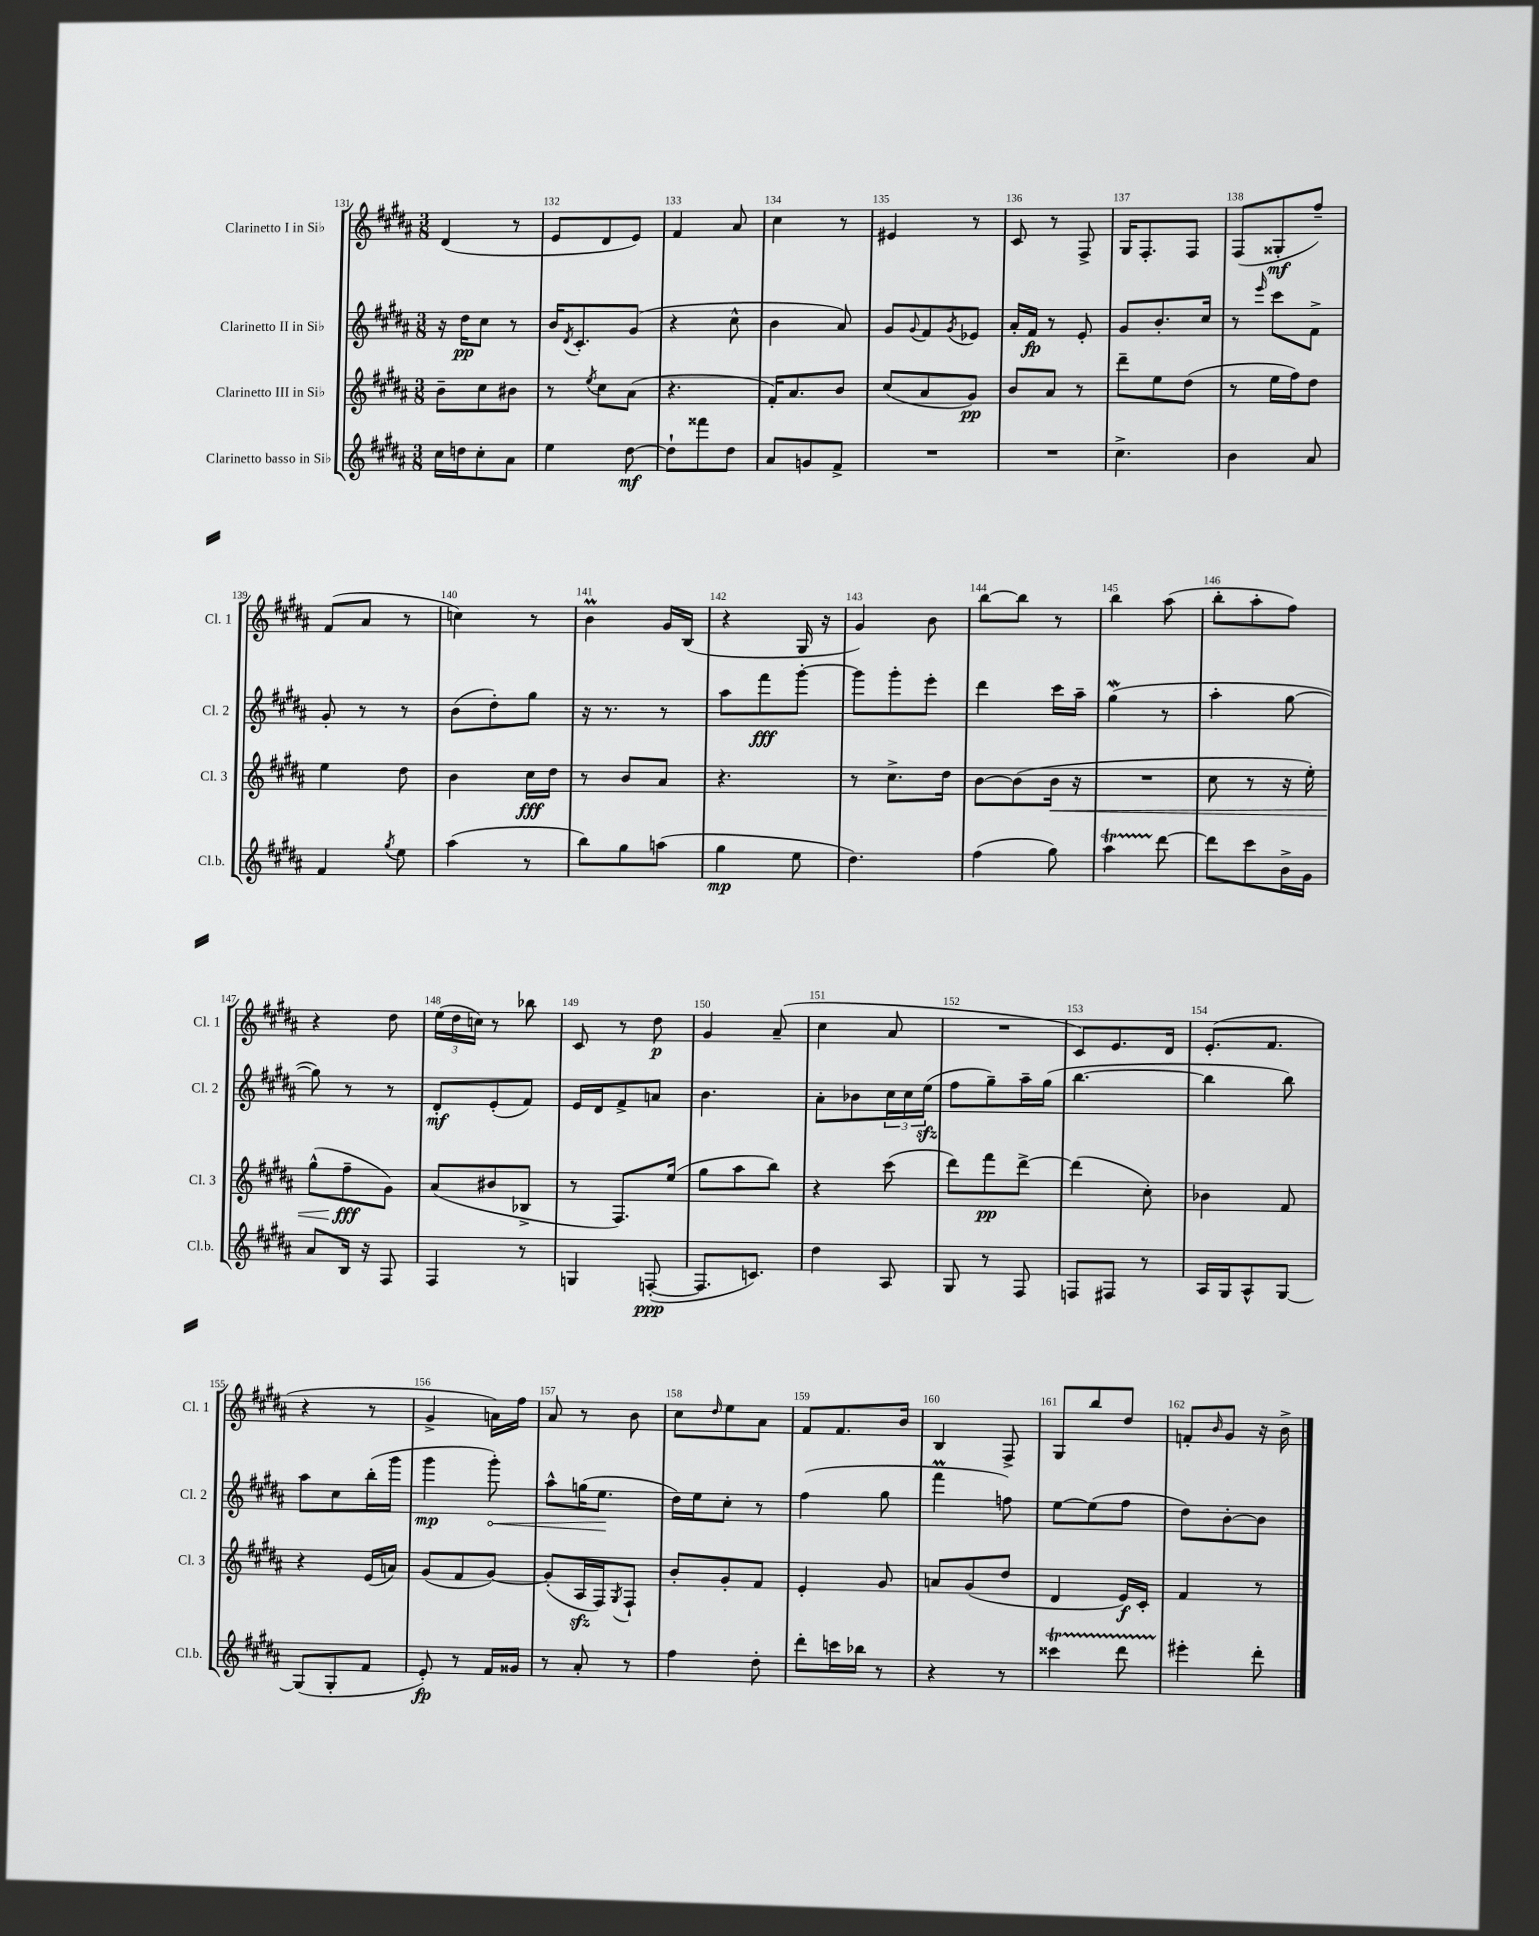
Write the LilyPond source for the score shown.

<<
\new StaffGroup <<
\new Staff = "s0" \with { instrumentName = "Clarinetto I in Sib" shortInstrumentName = "Cl. 1" } {
    \clef treble \key b \major \numericTimeSignature \time 3/8
    dis'4( r8 |
    e'8 dis'8 e'8) |
    fis'4 ais'8 |
    cis''4 r8 |
    eis'4 r8 |
    cis'8 r8 fis8-> |
    gis16 fis8.-. fis8 |
    fis8( gisis8-.\mf fis''8--) |
    fis'8( ais'8 r8 |
    c''4) r8 |
    b'4\prall gis'16 b16( |
    r4 gis16 r16 |
    gis'4) b'8 |
    b''8~ b''8 r8 |
    b''4 ais''8( |
    b''8-. ais''8-. fis''8) |
    r4 dis''8 |
    \tuplet 3/2 { e''16( dis''16 c''16) } r8 bes''8 |
    cis'8 r8 dis''8\p |
    gis'4 ais'8--( |
    cis''4 ais'8 |
    R4. |
    cis'8) e'8. dis'16 |
    e'8.-.( fis'8. |
    r4 r8 |
    gis'4-> a'16) fis''16 |
    ais'8 r8 b'8 |
    cis''8 \grace { dis''16 } e''8 ais'8 |
    fis'8 fis'8. b'16 |
    b4 fis8-> |
    gis8 b''8 dis''8 |
    f'8-. \grace { b'16 } gis'8 r16 b'16-> \bar "|." |
}
\new Staff = "s1" \with { instrumentName = "Clarinetto II in Sib" shortInstrumentName = "Cl. 2" } {
    \clef treble \key b \major \numericTimeSignature \time 3/8
    r16 dis''16\pp cis''8 r8 |
    b'16 \acciaccatura { dis'8 } cis'8.-. gis'8( |
    r4 cis''8-^ |
    b'4 ais'8) |
    gis'8 \appoggiatura { gis'8 } fis'8 \acciaccatura { gis'8 } ees'8 |
    ais'16-. fis'16\fp r8 e'8-. |
    gis'8 b'8.-. cis''16 |
    r8 \grace { e'''16 } cis'''8 fis'8-> |
    gis'8-. r8 r8 |
    b'8( dis''8-.) gis''8 |
    r16 r8. r8 |
    ais''8 fis'''8\fff gis'''8~-. |
    gis'''8 gis'''8-. e'''8-. |
    dis'''4 cis'''16 ais''16-- |
    gis''4\mordent( r8 |
    ais''4-. gis''8~ |
    gis''8) r8 r8 |
    dis'8-.\mf e'8-.( fis'8) |
    e'16 dis'16 fis'8-> a'8 |
    b'4. |
    ais'8-. bes'8 \tuplet 3/2 { cis''16 cis''16 e''16\sfz( } |
    fis''8 gis''8--) ais''16-- gis''16( |
    b''4.~ |
    b''4 b''8) |
    ais''8 cis''8 b''16-.( gis'''16 |
    gis'''4\mp \once \override Hairpin.circled-tip = ##t gis'''8-.\<) |
    ais''8-^ g''16( e''8.\! |
    dis''16) e''16 cis''8-. r8 |
    fis''4( gis''8 |
    fis'''4\prall f''8) |
    e''8~ e''8( fis''8 |
    dis''8) b'8~-. b'8 \bar "|." |
}
\new Staff = "s2" \with { instrumentName = "Clarinetto III in Sib" shortInstrumentName = "Cl. 3" } {
    \clef treble \key b \major \numericTimeSignature \time 3/8
    b'8-- cis''8 bis'8 |
    r8 \acciaccatura { e''8 } cis''8 ais'8( |
    r4. |
    fis'16-.) ais'8. b'8 |
    cis''8( ais'8 gis'8\pp) |
    b'8 ais'8 r8 |
    dis'''8-- e''8 dis''8( |
    r8 e''16 fis''16) dis''8 |
    e''4 dis''8 |
    b'4 cis''16\fff dis''16 |
    r8 b'8 ais'8 |
    r4. |
    r8 cis''8.-> dis''16 |
    b'8~ b'8( b'16\< r16 |
    R4. |
    cis''8 r8 r16 e''16-.) |
    gis''8-^( fis''8--\fff\! gis'8) |
    ais'8( bis'8 bes8-> |
    r8 fis8.) e''16( |
    gis''8 ais''8 b''8) |
    r4 cis'''8( |
    dis'''8) fis'''8\pp dis'''8~-> |
    dis'''4( cis''8-.) |
    bes'4 fis'8 |
    r4 e'16( a'16) |
    gis'8( fis'8 gis'8~) |
    gis'8-.( ais16\sfz fis16) \acciaccatura { gis8 } fis8-! |
    b'8-. gis'8-. fis'8 |
    e'4-. gis'8 |
    a'8 gis'8( dis''8 |
    dis'4 e'16\f) cis'16-. |
    fis'4 r8 \bar "|." |
}
\new Staff = "s3" \with { instrumentName = "Clarinetto basso in Sib" shortInstrumentName = "Cl.b." } {
    \clef treble \key b \major \numericTimeSignature \time 3/8
    cis''16 d''16 cis''8-. ais'8 |
    e''4 dis''8~\mf |
    dis''8-! fisis'''8 dis''8 |
    ais'8 g'8 fis'8-> |
    R4. |
    R4. |
    cis''4.-> |
    b'4 ais'8 |
    fis'4 \acciaccatura { gis''8 } e''8 |
    ais''4( r8 |
    b''8) gis''8 a''8( |
    gis''4\mp e''8 |
    dis''4.) |
    fis''4( gis''8) |
    ais''4\startTrillSpan dis'''8~\stopTrillSpan |
    dis'''8 cis'''8 b'16-> gis'16 |
    ais'8 b16 r16 fis8 |
    fis4 r8 |
    g4 f8~-.\ppp( |
    f8. c'8.) |
    dis''4 ais8 |
    gis8 r8 fis8 |
    f8 fis8 r8 |
    ais16 gis16 ais8-^ gis8~ |
    gis8( gis8-. fis'8 |
    e'8-.\fp) r8 fis'16 gisis'16 |
    r8 ais'8-. r8 |
    fis''4 dis''8-. |
    dis'''8-. c'''16 bes''16 r8 |
    r4 r8 |
    cisis'''4\startTrillSpan dis'''8 |
    eis'''4-.\stopTrillSpan dis'''8-. \bar "|." |
}
>>
>>
\layout { \context { \Score currentBarNumber = #131 \override BarNumber.break-visibility = ##(#f #t #t) barNumberVisibility = #all-bar-numbers-visible } }
